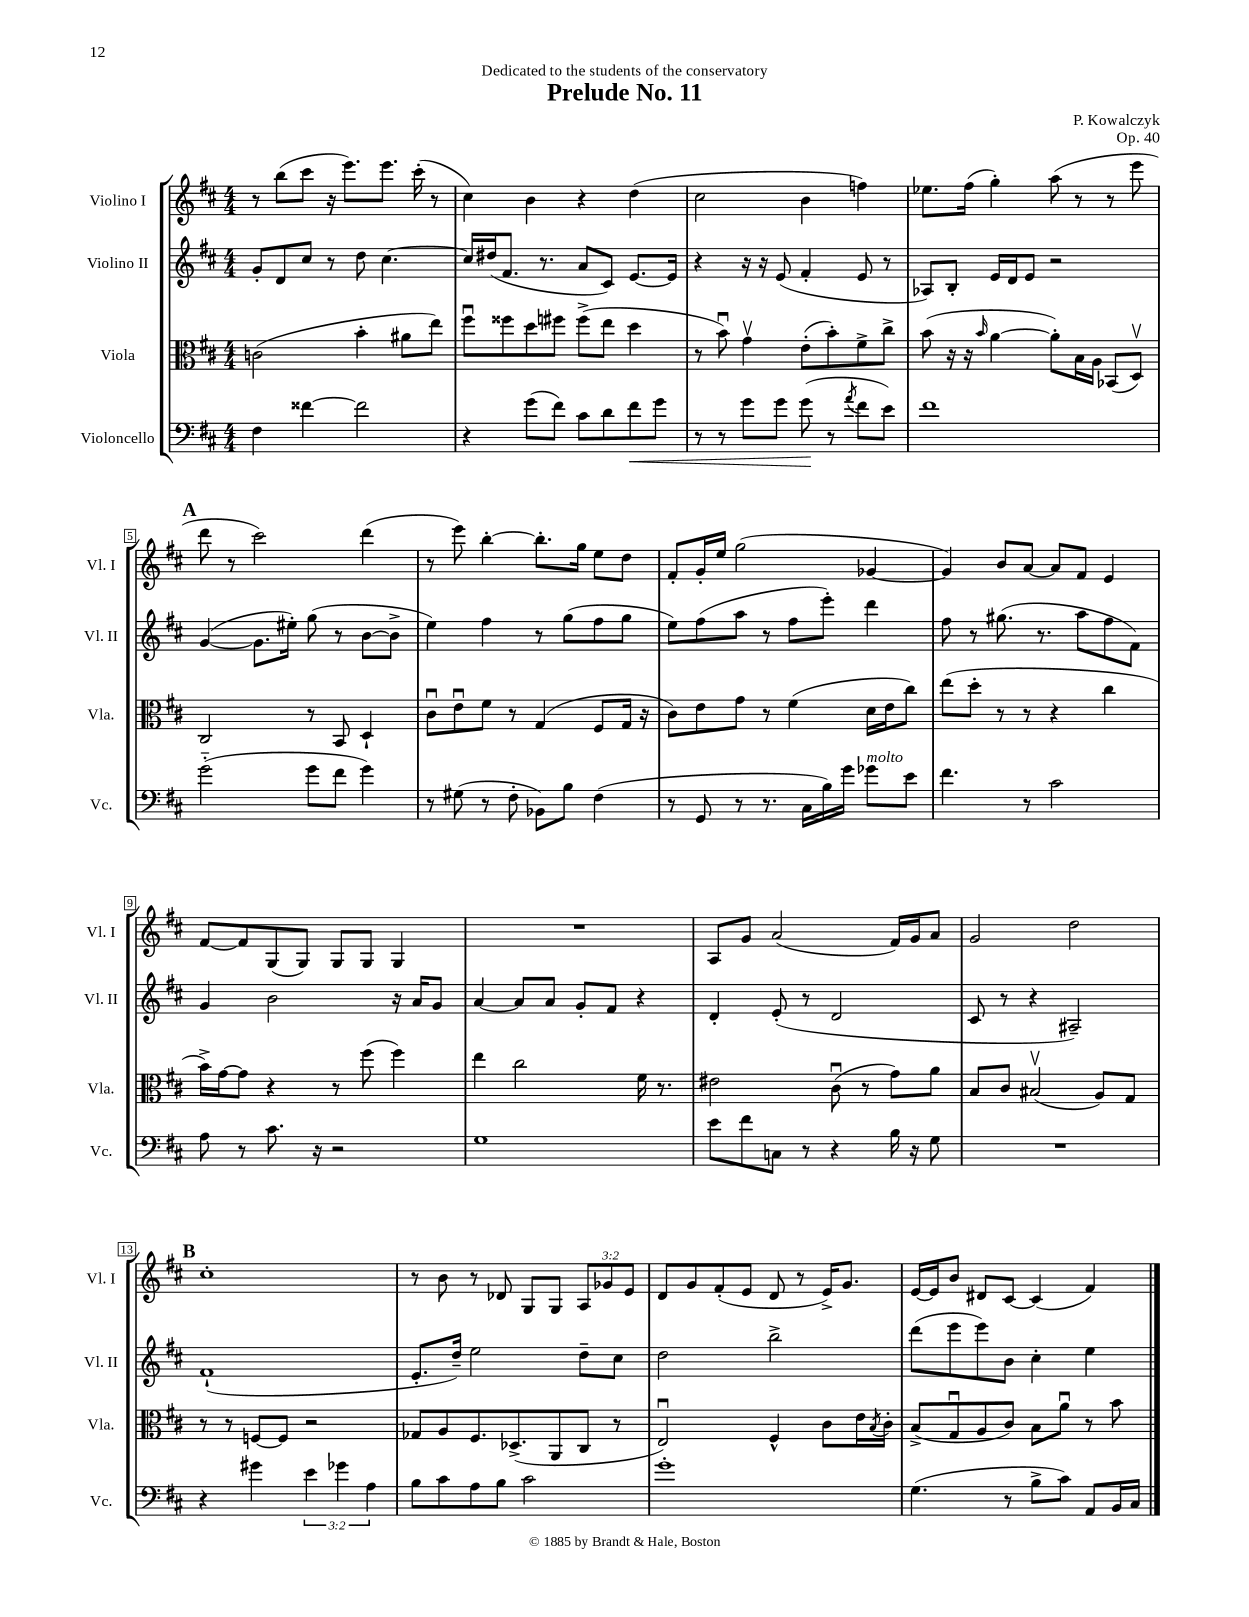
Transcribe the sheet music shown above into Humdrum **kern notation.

**kern	**kern	**kern	**kern
*staff4	*staff3	*staff2	*staff1
*clefF4	*clefC3	*clefG2	*clefG2
*k[f#c#]	*k[f#c#]	*k[f#c#]	*k[f#c#]
*M4/4	*M4/4	*M4/4	*M4/4
4F#	(2c	8g'	8r
.	.	8d	(8bb
[4f##	.	8cc#	8ccc#
.	.	8r	16r
.	.	.	8.eee)
2f##]	4b'	8dd	.
.	.	[4.cc#	8.eee
.	8a#	.	.
.	.	.	(16ccc#'
.	8ee)	.	8r
=	=	=	=
4r	8ff#u	16cc#]	4cc#)
.	.	(16dd#	.
.	8ff##	8.f#	.
(8g	8dd	.	4b
.	.	8.r	.
8f#)	8ff#	.	.
8c#	(8ff#^	8a	4r
8d	8ee	8c#)	.
8f#	4dd	[8.e	(4dd
8g	.	.	.
.	.	16e]	.
=	=	=	=
8r	8r	4r	2cc#
8r	8bu)	.	.
8g	4gv	16r	.
.	.	16r	.
8g	.	(8e	.
(8g	(8e'	4f#'	4b
8r	8b')	.	.
8qa	.	.	.
8f#	8f#^	8e	4ff)
8e)	8cc#^	8r	.
=	=	=	=
1f#	(8b	8A-)	8.ee-
.	16r	8B'	.
.	16r	.	(16ff#
.	16qqb	.	.
.	[4a	16e	4gg')
.	.	16d	.
.	.	8e	.
.	8a'])	2r	(8aa
.	16B	.	8r
.	16A	.	.
.	(8BB-	.	8r
.	8Dv)	.	8eee
=	=	=	=
(2g'~	2C#	([4g	8ddd
.	.	.	8r
.	.	8.g]	2ccc#)
.	.	16ee#')	.
8g	8r	(8gg	.
8f#	8BB	8r	.
4g)	4D`	[8b	(4ddd
.	.	8b^]	.
=	=	=	=
8r	8c#u	4ee)	8r
(8G#	8eu	.	8eee)
8r	8f#	4ff#	[4bb'
8F#'	8r	.	.
8BB-)	(4G	8r	8.bb']
8B	.	(8gg	.
.	.	.	16gg
(4F#	8F#	8ff#	8ee
.	16G	8gg	8dd
.	16r	.	.
=	=	=	=
8r	8c#)	8ee)	8f#'
8GG	8e	(8ff#	16g'
.	.	.	16ee
8r	8g	8aa	(2gg
8.r	8r	8r	.
.	(4f#	8ff#	.
16C#	.	.	.
16B)	.	8eee')	.
16g	.	.	.
8g-	16d	4ddd	[4g-
.	16e	.	.
8e	8cc#)	.	.
=	=	=	=
4.f#	(8ee	8ff#	4g-])
.	8dd'	8r	.
.	8r	(8.gg#	8b
8r	8r	.	[8a
.	.	8.r	.
2c#	4r	.	8a]
.	.	8aa	8f#
.	4cc#	8ff#	4e
.	.	8f#)	.
=	=	=	=
8A	16b^)	4g	[8f#
.	[16g	.	.
8r	8g]	.	8f#]
8.c#	4r	2b	(8G
.	.	.	8G)
16r	.	.	.
2r	8r	.	8G
.	(8ff#	.	8G
.	4ff#)	16r	4G
.	.	16a	.
.	.	8g	.
=	=	=	=
1G	4ee	[4a	1r
.	2cc#	8a]	.
.	.	8a	.
.	.	8g'	.
.	.	8f#	.
.	16f#	4r	.
.	8.r	.	.
=	=	=	=
8e	2e#	4d'	8A
8f#	.	.	8g
8C	.	(8e'	(2a
8r	.	8r	.
4r	(8c#u	2d	.
.	8r	.	.
16B	8g)	.	16f#)
16r	.	.	16g
8G	8a	.	8a
=	=	=	=
1r	8B	8c#	2g
.	8c#	8r	.
.	(2B#v	4r	.
.	.	2A#~)	2dd
.	8A)	.	.
.	8G	.	.
=	=	=	=
4r	8r	(1f#`	1cc#'
.	8r	.	.
4g#	[8F	.	.
.	8F]	.	.
6e	2r	.	.
6g-	.	.	.
6A	.	.	.
=	=	=	=
8B	8G-	8.e'	8r
8c#	8A	.	8b
.	.	16dd~)	.
8A	8.F#	2ee	8r
8B	.	.	8d-
.	(8.D-^	.	.
2c#	.	.	8G
.	8AA	.	8G
.	8C#	8dd~	12A
.	.	.	12g-
.	8r	8cc#	.
.	.	.	12e
=	=	=	=
1g'	2Eu)	2dd	8d
.	.	.	8g
.	.	.	(8f#'
.	.	.	8e
.	4F#^^	2bb^	8d
.	.	.	8r
.	8c#	.	16e^)
.	.	.	8.g
.	16e	.	.
.	8qB	.	.
.	16c#'	.	.
=	=	=	=
(4.G	(8B^	(8ddd	[16e
.	.	.	16e]
.	8Gu	8eee	8b
.	8A	8eee)	8d#
8r	8c#)	8b	[8c#
8B^	8B	4cc#'	(4c#]
8c#)	8au	.	.
8AA	8r	4ee	4f#)
16BB	8b	.	.
16C#	.	.	.
==	==	==	==
*-	*-	*-	*-
